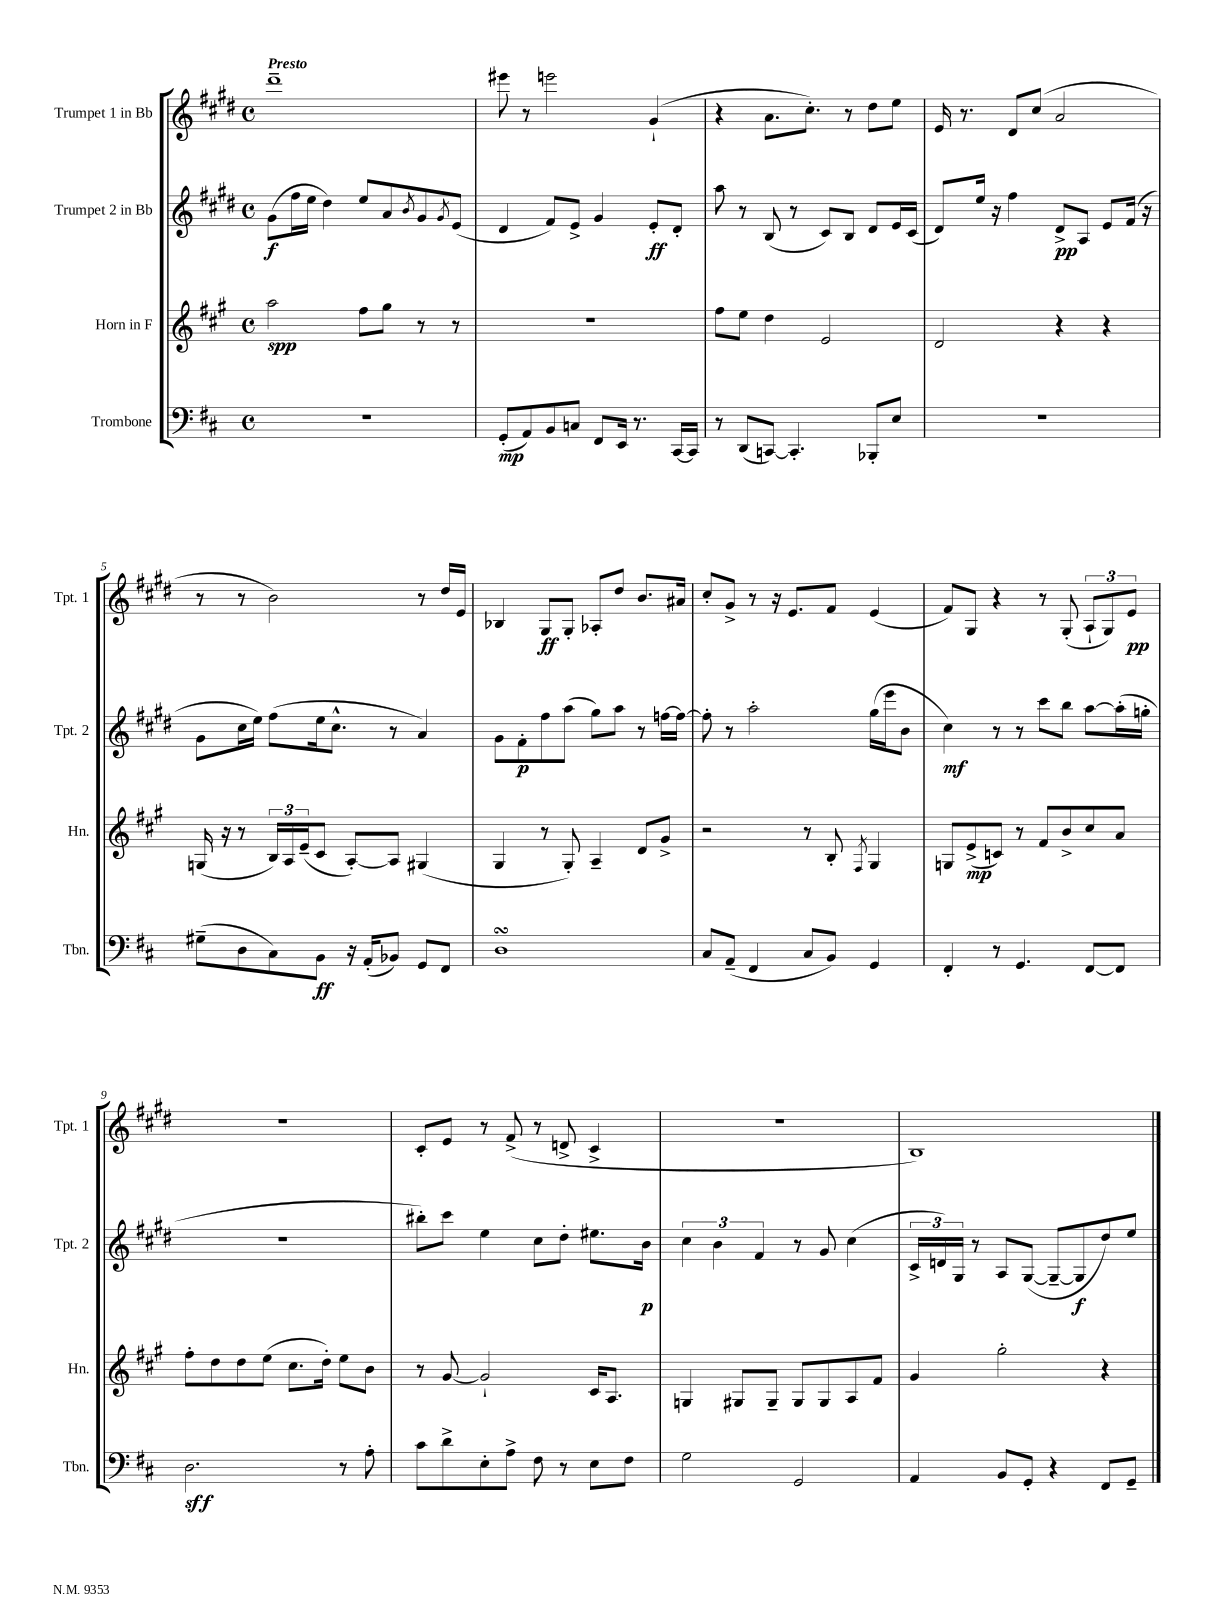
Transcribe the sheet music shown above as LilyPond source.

<<
\new StaffGroup <<
\new Staff = "s0" \with { instrumentName = "Trumpet 1 in Bb" shortInstrumentName = "Tpt. 1" } {
    \clef treble \key e \major \defaultTimeSignature \time 4/4 \tempo "Presto"
    dis'''1-- |
    eis'''8 r8 e'''2 gis'4-!( |
    r4 a'8. cis''8.-.) r8 dis''8 e''8 |
    e'16 r8. dis'8 cis''8( a'2 |
    r8 r8 b'2) r8 dis''16 e'16 |
    bes4 gis8\ff gis8-. aes8-. dis''8 b'8. ais'16 |
    cis''8-. gis'8-> r8 r16 e'8. fis'8 e'4( |
    fis'8) gis8 r4 r8 gis8-.( \tuplet 3/2 { a8-! gis8) e'8\pp } |
    R1 |
    cis'8-. e'8 r8 fis'8->( r8 d'8-> cis'4-> |
    R1 |
    b1) \bar "|." |
}
\new Staff = "s1" \with { instrumentName = "Trumpet 2 in Bb" shortInstrumentName = "Tpt. 2" } {
    \clef treble \key e \major \defaultTimeSignature \time 4/4
    gis'8\f( fis''16 e''16 dis''4) e''8 a'8 \acciaccatura { b'8 } gis'8 \acciaccatura { gis'8 } e'8( |
    dis'4 fis'8) e'8-> gis'4 e'8-.\ff dis'8-. |
    a''8 r8 b8( r8 cis'8) b8 dis'8 e'16 cis'16( |
    dis'8) e''16 r16 fis''4 dis'8->\pp a8 e'8 fis'16( r16 |
    gis'8 cis''16 e''16) fis''8( e''16 cis''8.-^ r8 a'4) |
    gis'8 fis'8-.\p fis''8 a''8( gis''8) a''8 r8 f''16~ f''16~ |
    f''8-. r8 a''2-. gis''16( e'''16 b'8 |
    cis''4\mf) r8 r8 cis'''8 b''8 a''8~ a''16-.( g''16-. |
    R1 |
    bis''8-.) cis'''8 e''4 cis''8 dis''8-. eis''8. b'16\p |
    \tuplet 3/2 { cis''4 b'4 fis'4 } r8 gis'8 cis''4( |
    \tuplet 3/2 { cis'16-> d'16) gis16 } r8 a8 gis8~( gis8~-- gis8\f dis''8) e''8 \bar "|." |
}
\new Staff = "s2" \with { instrumentName = "Horn in F" shortInstrumentName = "Hn." } {
    \clef treble \key a \major \defaultTimeSignature \time 4/4
    a''2\spp fis''8 gis''8 r8 r8 |
    R1 |
    fis''8 e''8 d''4 e'2 |
    d'2 r4 r4 |
    g16( r16 r8 \tuplet 3/2 { b16) a16 e'16--( } cis'8 a8~-.) a8 gis4( |
    gis4 r8 gis8-.) a4-- d'8 gis'8-> |
    r2 r8 b8-. \acciaccatura { fis8 } gis4 |
    g8 e'8->\mp( c'8) r8 fis'8 b'8-> cis''8 a'8 |
    fis''8-. d''8 d''8 e''8( cis''8. d''16-.) e''8 b'8 |
    r8 gis'8~ gis'2-! cis'16 a8. |
    g4 gis8 gis8-- gis8 gis8 a8 fis'8 |
    gis'4 gis''2-. r4 \bar "|." |
}
\new Staff = "s3" \with { instrumentName = "Trombone" shortInstrumentName = "Tbn." } {
    \clef bass \key d \major \defaultTimeSignature \time 4/4
    R1 |
    g,8-.\mp( a,8) b,8 c8 fis,8 e,16 r8. cis,16~ cis,16 |
    r8 d,8( c,8~) c,4.-. bes,,8-. e8 |
    R1 |
    gis8--( d8 cis8) b,8\ff r16 a,16-.( bes,8) g,8 fis,8 |
    d1\turn |
    cis8 a,8--( fis,4 cis8 b,8) g,4 |
    fis,4-. r8 g,4. fis,8~ fis,8 |
    d2.\sff r8 a8-. |
    cis'8 d'8-> e8-. a8-> fis8 r8 e8 fis8 |
    g2 g,2 |
    a,4 b,8 g,8-. r4 fis,8 g,8-- \bar "|." |
}
>>
>>
